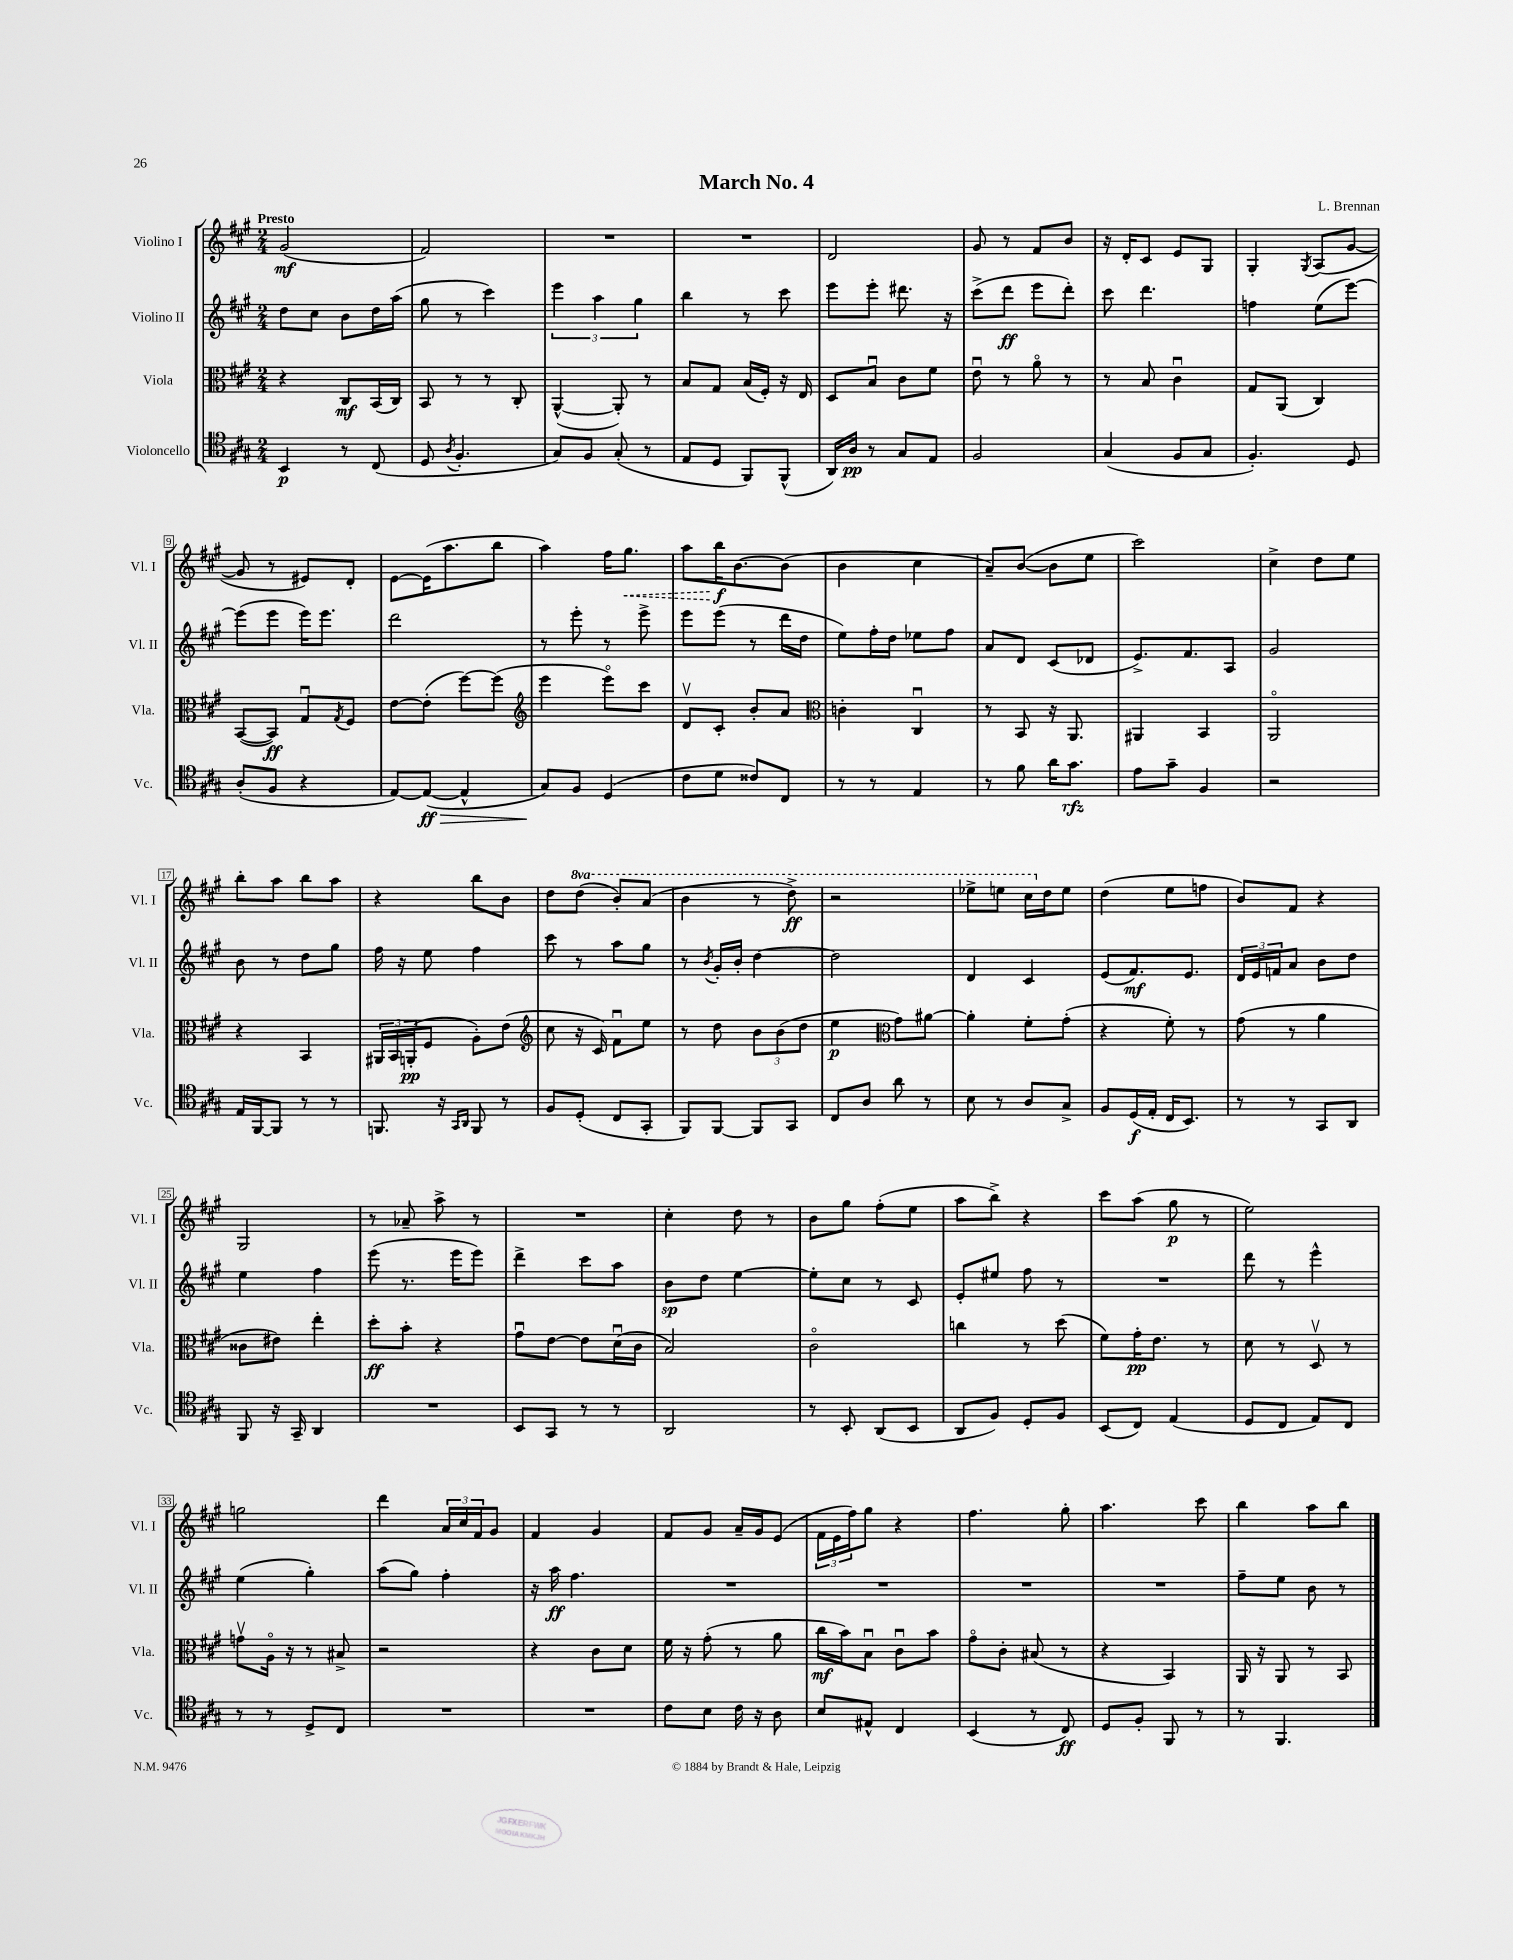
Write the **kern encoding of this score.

**kern	**kern	**kern	**kern
*staff4	*staff3	*staff2	*staff1
*clefC4	*clefC3	*clefG2	*clefG2
*k[f#c#g#]	*k[f#c#g#]	*k[f#c#g#]	*k[f#c#g#]
*M2/4	*M2/4	*M2/4	*M2/4
4BB/	4r	8dd\L	(2g#/
.	.	8cc#\J	.
8r	8C#/L	8b\L	.
(8C#/	(16BB/L	16dd\L	.
.	16C#/JJ)	(16aa\JJ	.
=	=	=	=
8D/	8BB/	8gg#\	2f#/)
8qA/	.	.	.
4.F#'/	8r	8r	.
.	8r	4ccc#\)	.
.	8C#'/	.	.
=	=	=	=
8G#/L)	([4AA^^/	6eee\	2r
8F#/J	.	.	.
.	.	6aa\	.
(8G#'/	8AA'/])	.	.
.	.	6gg#\	.
8r	8r	.	.
=	=	=	=
8E/L	8B/L	4bb\	2r
8D/J	8G#/J	.	.
8FF#/L)	(16B/LL	8r	.
.	16F#'/JJ)	.	.
(8FF#^^/J	16r	8ccc#\	.
.	16E/	.	.
=	=	=	=
16AA/LL)	8D/L	8eee\L	2d/
16A/JJ	.	.	.
8r	8Bu/J	8eee'\J	.
8G#/L	8c#\L	8.ddd#\	.
8E/J	8f#\J	.	.
.	.	16r	.
=	=	=	=
2F#/	8eu\	(8ccc#^\L	8g#/
.	8r	8ddd\J	8r
.	8ao\	8eee\L	8f#/L
.	8r	8ddd'\J)	8b/J
=	=	=	=
(4G#/	8r	8ccc#\	16r
.	.	.	16d'/LK
.	8B/	4.ddd\	8c#/J
8F#/L	4c#u\	.	8e/L
8G#/J	.	.	8G#/J
=	=	=	=
4.F#'/)	8G#/L	4ff\	4G#'/
.	(8AA/J	.	.
.	.	.	8qG#/
.	4C#/)	(8ee\L	(8A/L
8D/	.	[8eee\J)	[8g#/J
=	=	=	=
(8A'/L	([8BB/L	(8eee\]L	8g#/]
8F#/J	8BB/]J)	8eee\J	8r
4r	8G#u/L	16eee\LK)	8e#/L)
.	.	8.eee\J	.
.	8qG#/	.	.
.	8F#/J	.	8d'/J
=	=	=	=
[8E/L)	[8e\L	2ddd\	[8e\L
(8E/_J	(8e'\]J	.	(16e\]K
.	.	.	8.aa\
4E^^/]	[8ff#\L)	.	.
.	(8ff#\]J	.	8bb\J
=	=	=	=
*	*clefG2	*	*
8G#/L)	4eee\	8r	4aa\)
8F#/J	.	8eee'\	.
(4D/	8eeeo\L)	8r	16ff#\LK
.	.	.	8.gg#\J
.	8ccc#\J	8eee^\	.
=	=	=	=
8c#\L	8dv/L	8eee\L	8aa\L
8d\J	8c#'/J	(8eee\J	16bb\K
.	.	.	[8.b\
8c##/L)	8b'/L	8r	.
8C#/J	8a/J	16ddd\LL	(8b\]J
.	.	16dd\JJ	.
=	=	=	=
*	*clefC3	*	*
8r	4c'\	8ee\L)	4b\
8r	.	16ff#'\L	.
.	.	16dd\JJ	.
4E/	4C#u/	8ee-\L	4cc#\
.	.	8ff#\J	.
=	=	=	=
8r	8r	8a/L	8a~/L)
8f#\	8BB/	8d/J	([8b/J
16a\LK	16r	(8c#/L	8b\]L
8.g#\J	8.AA/	.	.
.	.	8d-/J	8ee\J
=	=	=	=
8e\L	4AA#/	8.e^/L)	2ccc#\)
8g#~\J	.	.	.
.	.	8.f#/	.
4F#/	4BB/	.	.
.	.	8A/J	.
=	=	=	=
2r	2AAo/	2g#/	4cc#^\
.	.	.	8dd\L
.	.	.	8ee\J
=	=	=	=
16E/LL	4r	8b\	8bb'\L
[16FF#/J	.	.	.
8FF#/]J	.	8r	8aa\J
8r	4BB/	8dd\L	8bb\L
8r	.	8gg#\J	8aa\J
=	=	=	=
8.FF/	24AA#/LL	16ff#\	4r
.	24BB/	.	.
.	.	16r	.
.	(24AA'/J	.	.
.	8F#/J	8ee\	.
16r	.	.	.
16qqGG#/LL	.	.	.
16qqAA/JJ	.	.	.
8FF/	8A'\L)	4ff#\	8bb\L
8r	(8e\J	.	8b\J
=	=	=	=
*	*clefG2	*	*
8F#/L	8cc#\	8ccc#\	8dd\L
(8D'/J	16r	8r	(8ddd\J
.	16c#/)	.	.
8C#/L	8f#u\L	8aa\L	8bb'/L)
8GG#'/J	8ee\J	8gg#\J	(8aa/J
=	=	=	=
8FF#/L)	8r	8r	4bb\
.	.	8qb/	.
[8FF#/J	8dd\	16g#'/LL	.
.	.	16b'/JJ	.
8FF#/]L	12b\L	[4dd\	8r
.	(12b\	.	.
8GG#/J	.	.	8ddd^\)
.	12dd\J	.	.
=	=	=	=
8C#/L	4ee\	2dd\]	2r
8A/J	.	.	.
*	*clefC3	*	*
8a\	8g#\L)	.	.
8r	[8a#\J	.	.
=	=	=	=
8B\	4a#'\]	4d/	8eee-^\L
8r	.	.	8eee\J
8A/L	8f#'\L	4c#/	16ccc#\LL
.	.	.	16dd\J
8G#^/J	(8g#'\J	.	8ee\J
=	=	=	=
8F#/L	4r	(8e/L	(4dd\
(16D/L	.	8.f#/)	.
16E'/JJ	.	.	.
16C#/LK	8f#'\)	.	8ee\L
8.BB/J)	.	8.e/J	.
.	8r	.	8ff\J
=	=	=	=
8r	(8g#\	24d/LL	8b/L)
.	.	24e/	.
.	.	24f/J	.
8r	8r	8a/J	8f#/J
8GG#/L	4a\	8b\L	4r
8AA/J	.	8dd\J	.
=	=	=	=
8FF#/	8c##\L	4ee\	2G#/
16r	8e#\J)	.	.
16GG#~/	.	.	.
4AA/	4ee'\	4ff#\	.
=	=	=	=
2r	8dd'\L	(8eee\	8r
.	8b'\J	8.r	8a-~/
.	4r	.	8aa^\
.	.	16eee\LK	.
.	.	8eee\J)	8r
=	=	=	=
8BB/L	8g#u\L	4ddd^\	2r
8GG#/J	[8e\J	.	.
8r	8e\]L	8ccc#\L	.
8r	(16du\L	8aa\J	.
.	16c#\JJ	.	.
=	=	=	=
2AA/	2B/)	8b\L	4cc#'\
.	.	8dd\J	.
.	.	[4ee\	8dd\
.	.	.	8r
=	=	=	=
8r	2c#o\	8ee'\]L	8b\L
8BB'/	.	8cc#\J	8gg#\J
(8AA/L	.	8r	(8ff#'\L
8BB/J	.	8c#/	8ee\J
=	=	=	=
8AA/L	4cc\	8e'/L	8aa\L
8F#/J)	.	8ee#/J	8bb^\J)
8D'/L	8r	8ff#\	4r
8F#/J	(8dd\	8r	.
=	=	=	=
(8BB/L	8f#\L)	2r	8ccc#\L
8C#/J)	16g#'\K	.	(8aa\J
.	8.e\J	.	.
(4E/	.	.	8gg#\
.	8r	.	8r
=	=	=	=
8D/L	8d\	8ddd\	2ee\)
8C#/J	8r	8r	.
8E/L)	8Dv/	4eee^^\	.
8C#/J	8r	.	.
=	=	=	=
8r	8gv\L	(4ee\	2gg\
8r	16Ao\Jk	.	.
.	16r	.	.
8D^/L	8r	4gg#'\)	.
8C#/J	8B#^/	.	.
=	=	=	=
2r	2r	(8aa\L	4ddd\
.	.	8gg#\J)	.
.	.	4ff#'\	24a/LL
.	.	.	24cc#/
.	.	.	24f#/J
.	.	.	8g#/J
=	=	=	=
2r	4r	16r	4f#/
.	.	16aa\	.
.	.	4.ff#\	.
.	8c#\L	.	4g#/
.	8d\J	.	.
=	=	=	=
8c#\L	16f#\	2r	8f#/L
.	16r	.	.
8B\J	(8g#'\	.	8g#/J
16c#\	8r	.	16a~/LL
16r	.	.	16g#/J
8A\	8a\	.	(8e/J
=	=	=	=
8B/L	16cc#\LL	2r	24f#\LL
.	.	.	24e\
.	16b\J)	.	.
.	.	.	24ff#\J)
8E#^^/J	8Bu\J	.	8gg#\J
4C#/	8c#u\L	.	4r
.	8b\J	.	.
=	=	=	=
(4BB/	8g#o\L	2r	4.ff#\
.	8c#'\J	.	.
8r	(8B#/	.	.
8C#/)	8r	.	8gg#'\
=	=	=	=
8D/L	4r	2r	4.aa\
8F#'/J	.	.	.
8FF#/	4BB/)	.	.
8r	.	.	8ccc#\
=	=	=	=
8r	16AA/	8ff#~\L	4bb\
.	16r	.	.
4.FF#/	8AA/	8ee\J	.
.	8r	8b\	8aa\L
.	8BB/	8r	8bb\J
==	==	==	==
*-	*-	*-	*-
